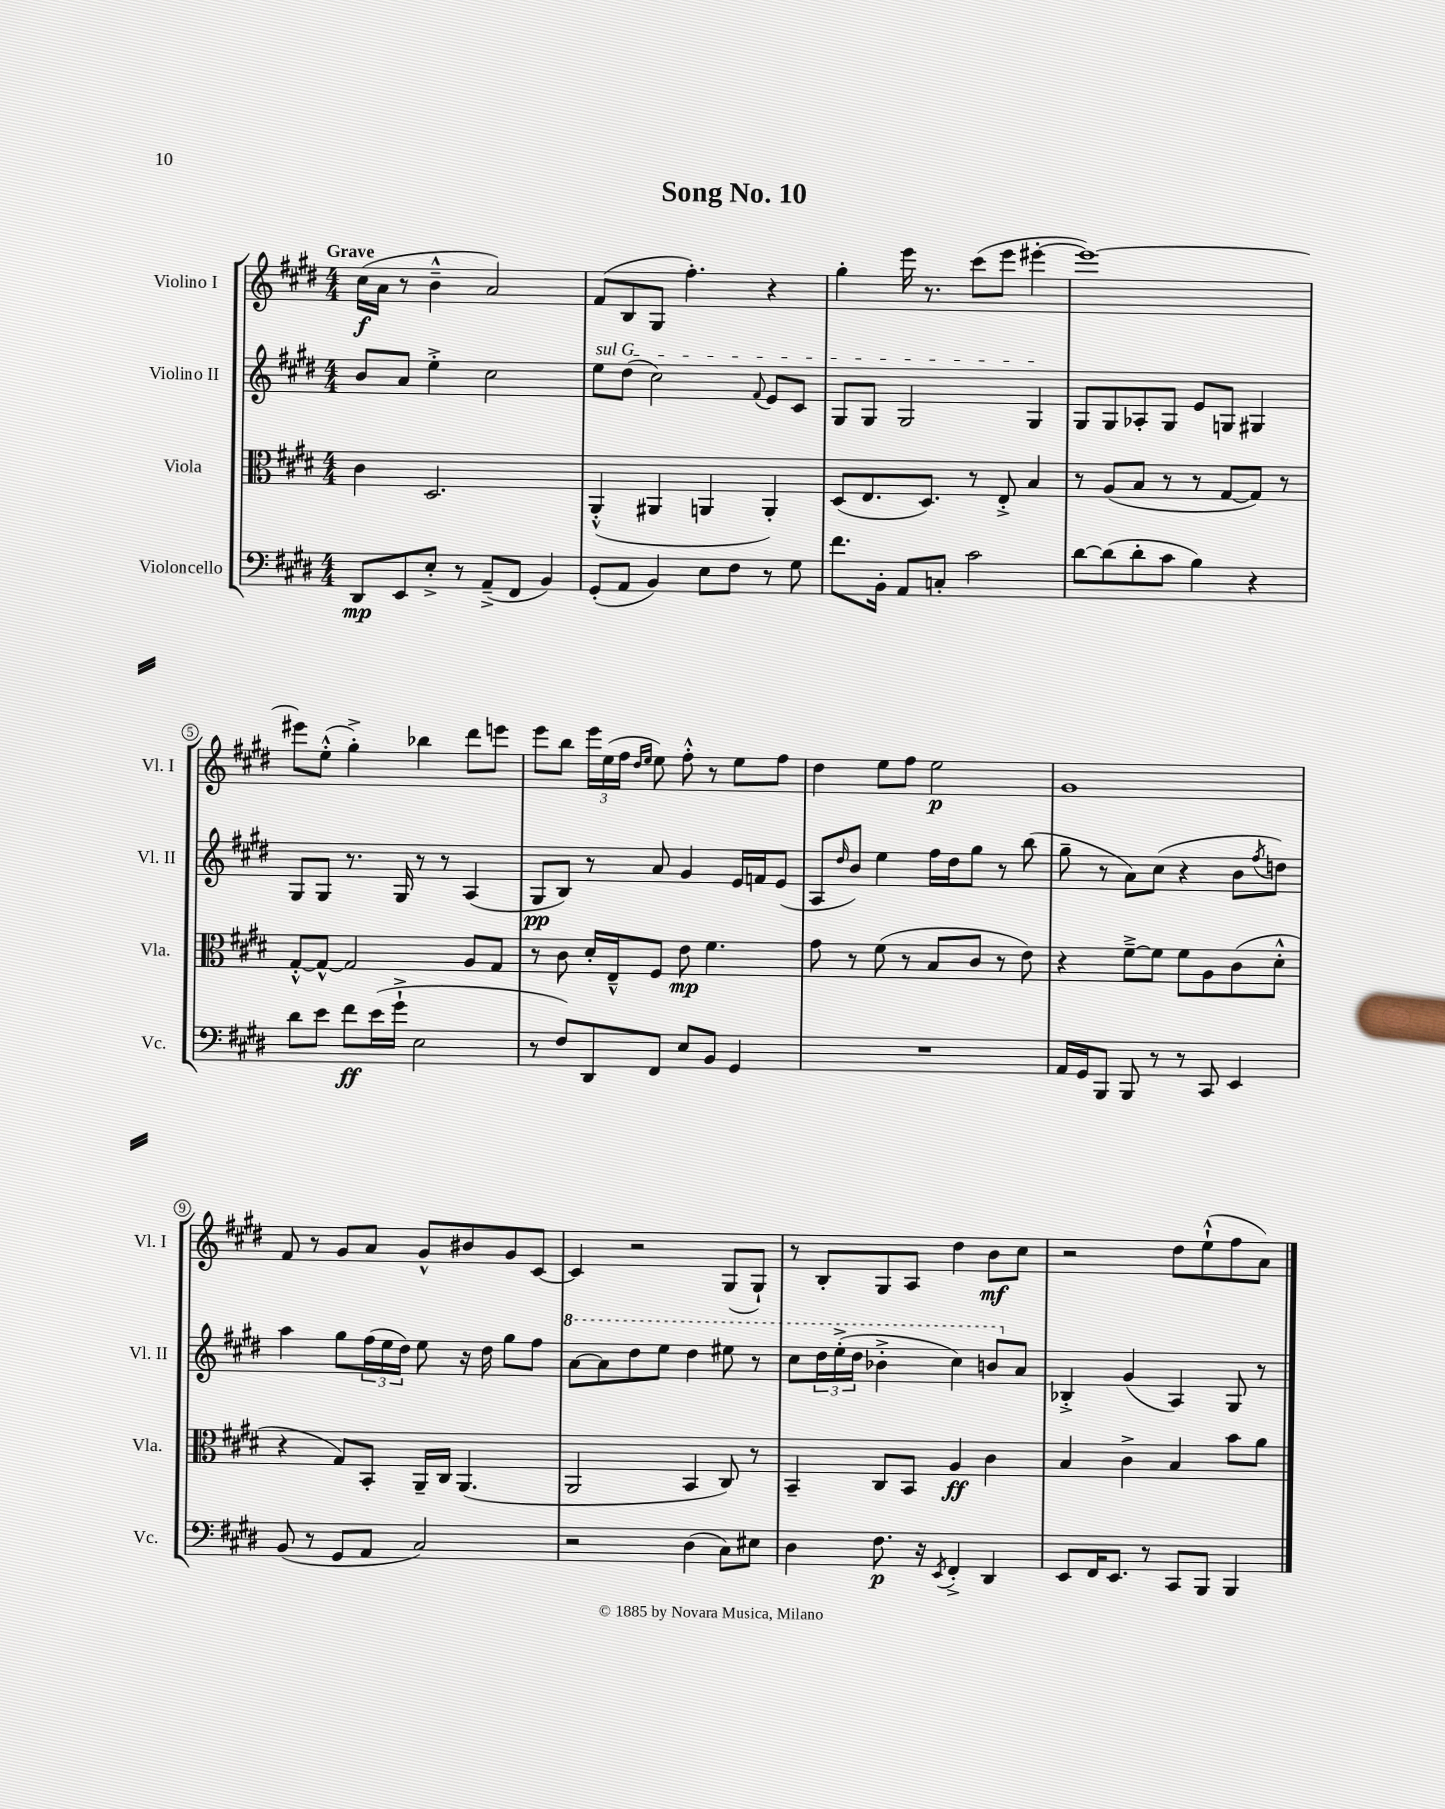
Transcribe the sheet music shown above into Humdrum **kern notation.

**kern	**kern	**kern	**kern
*staff4	*staff3	*staff2	*staff1
*clefF4	*clefC3	*clefG2	*clefG2
*k[f#c#g#d#]	*k[f#c#g#d#]	*k[f#c#g#d#]	*k[f#c#g#d#]
*M4/4	*M4/4	*M4/4	*M4/4
8DD#/L	4c#\	8b/L	(16cc#\LL
.	.	.	16a\JJ
8EE/	.	8a/J	8r
8E'^/J	2.D#/	4ee'^\	4b~^^\
8r	.	.	.
(8AA~^/L	.	2cc#\	2a/)
8FF#/J	.	.	.
4BB/)	.	.	.
=	=	=	=
(8GG#'/L	(4AA'^^/	8ee\L	(8f#/L
8AA/J	.	(8dd#\J	8B/
4BB/)	4AA#/	2cc#\)	8G#/J
.	.	.	4.ff#'\)
8E\L	4AA/	.	.
8F#\J	.	.	.
.	.	8qqf#/	.
8r	4AA'/)	8e/L	4r
8G#\	.	8c#/J	.
=	=	=	=
8.f#\L	(8D#/L	8G#/L	4gg#'\
.	8.E/	8G#/J	.
16BB'\Jk	.	.	.
8AA/L	.	2G#/	16eee\
.	8.D#/J)	.	8.r
8C'/J	.	.	.
2c#\	8r	.	(8ccc#\L
.	8E'^/	.	8eee\J
.	4B/	4G#/	[4eee#'\
=	=	=	=
[8d#\L	8r	8G#/L	1eee#_)
(8d#\]	(8A/L	8G#/	.
8d#'\	8B/J	8A-'/	.
8c#\J	8r	8G#/J	.
4B\)	8r	8e/L	.
.	[8G#/L	8G/J	.
4r	8G#/]J)	4G#/	.
.	8r	.	.
=	=	=	=
8d#\L	[8G#'^^/L	8G#/L	8eee#\]L
8e\J	8G#^^/_J	8G#/J	(8ee'^^\J
8f#\L	2G#/]	8.r	4gg#'^\)
(16e\L	.	.	.
16g#`^\JJ	.	16G#/	.
2E\	.	8r	4bb-\
.	.	8r	.
.	8A/L	(4A/	8ddd#\L
.	8G#/J	.	8eee\J
=	=	=	=
8r	8r	8G#/L	8eee\L
8F#/L)	8c#\	8B/J)	8bb\J
8DD#/	16d#'/LL	8r	24eee\LL
.	.	.	(24ee\
.	16E~^^/J	.	.
.	.	.	24ff#\JJ
.	.	.	16qqdd#/LL
.	.	.	16qqee/JJ
8FF#/J	8F#/J	8a/	8ee\)
8E/L	8e\	4g#/	8ff#'^^\
8BB/J	4.f#\	.	8r
4GG#/	.	16e/LL	8ee\L
.	.	16f/J	.
.	.	(8e/J	8ff#\J
=	=	=	=
1r	8g#\	8A/L	4dd#\
.	.	16qqdd#/	.
.	8r	8b/J)	.
.	(8f#\	4ee\	8ee\L
.	8r	.	8ff#\J
.	8B/L	16ff#\LL	2ee\
.	.	16dd#\J	.
.	8c#/J	8gg#\J	.
.	8r	8r	.
.	8e\)	(8bb\	.
=	=	=	=
16AA/LL	4r	8gg#~\	1g#
16GG#/J	.	.	.
8BBB/J	.	8r	.
8BBB/	[8f#~^\L	8a\L)	.
8r	8f#\]J	(8cc#\J	.
8r	8f#\L	4r	.
8CC#/	8A\	.	.
4EE/	(8c#\	8b\L	.
.	.	8qff#/	.
.	8d#'^^\J	8dd\J)	.
=	=	=	=
(8BB/	4r	4aa\	8f#/
8r	.	.	8r
8GG#/L	8G#/L)	8gg#\L	8g#/L
8AA/J	8BB'/J	(24ff#\L	8a/J
.	.	24ee\	.
.	.	24dd#\JJ)	.
2C#/)	16AA~/LL	8ee\	8g#^^/L
.	16C#/JJ	.	.
.	(4.AA/	16r	8b#/
.	.	16dd#\	.
.	.	8gg#\L	8g#/
.	.	8ff#\J	[8c#/J
=	=	=	=
2r	2AA/	[8aa\L	4c#/]
.	.	8aa\]	.
.	.	8ddd#\	2r
.	.	8eee\J	.
(4D#\	4BB/	4ddd#\	.
8C#\L)	8C#/)	8eee#\	(8G#/L
8E#\J	8r	8r	8G#`/J)
=	=	=	=
4D#\	4BB~/	8ccc#\L	8r
.	.	24ddd#\L	8B'/L
.	.	(24eee'^\	.
.	.	24ddd#\JJ	.
8.F#\	8C#/L	4bb-'^\	8G#/
.	8BB/J	.	8A/J
16r	.	.	.
8qEE/	.	.	.
4FF#'^/	4A/	4ccc#\)	4dd#\
4DD#/	4c#\	8bb/L	8b\L
.	.	8a/J	8cc#\J
=	=	=	=
8EE/L	4B/	4B-'^/	2r
16FF#/K	.	.	.
8.EE/J	.	.	.
.	4c#^\	(4g#/	.
8r	.	.	.
8CC#/L	4B/	4A/)	8dd#\L
8BBB/J	.	.	(8ee`^^\
4BBB/	8b\L	8G#/	8ff#\
.	8a\J	8r	8a\J)
==	==	==	==
*-	*-	*-	*-
